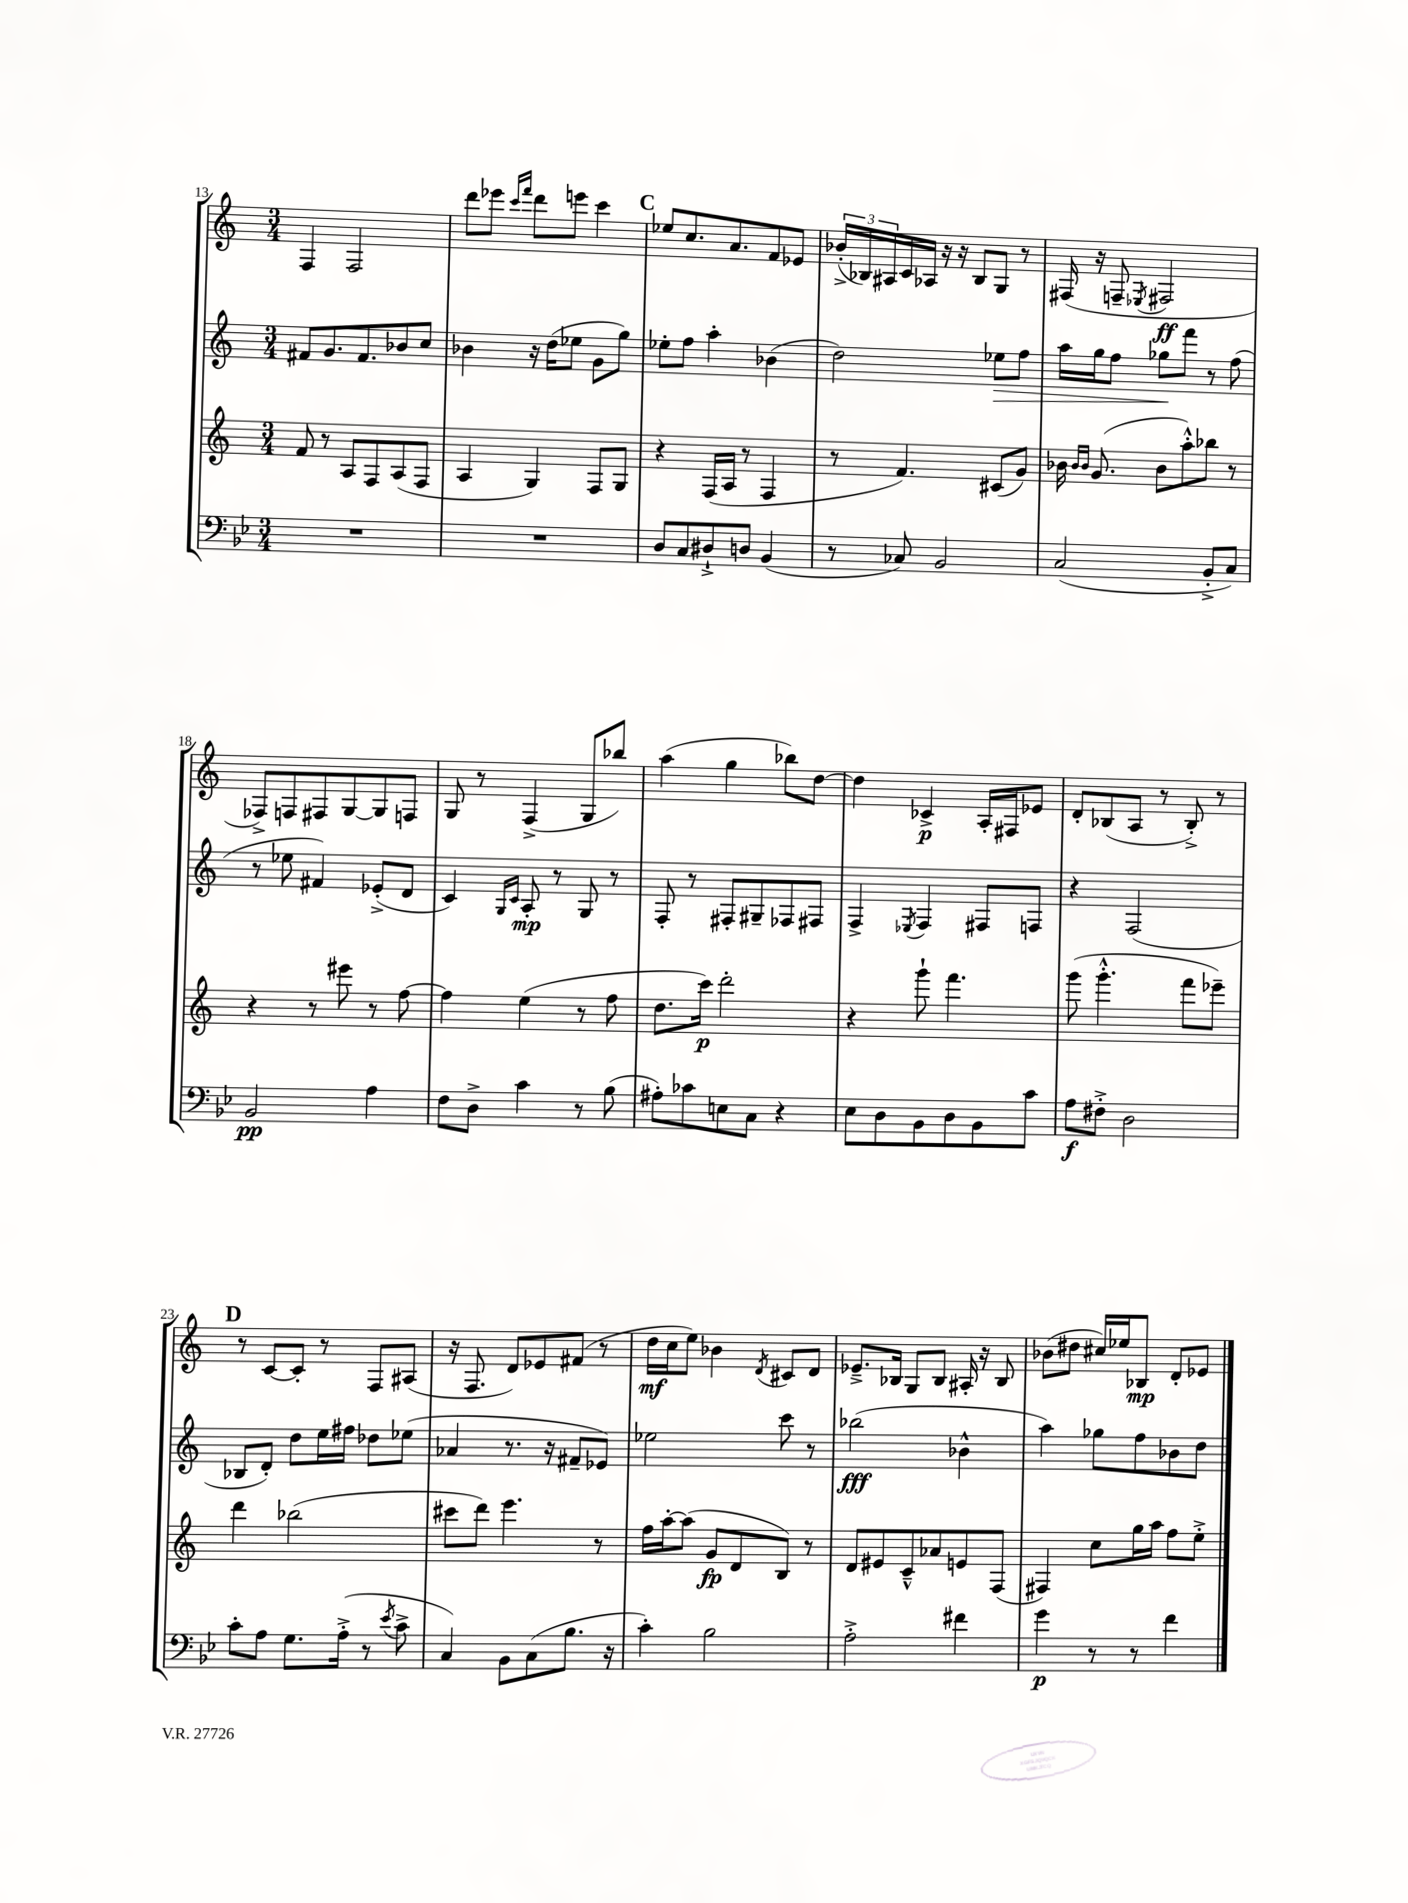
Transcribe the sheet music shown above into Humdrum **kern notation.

**kern	**dynam	**kern	**dynam	**kern	**dynam	**kern	**dynam
*part4	*part4	*part3	*part3	*part2	*part2	*part1	*part1
*staff4	*staff4	*staff3	*staff3	*staff2	*staff2	*staff1	*staff1
*clefF4	*	*clefG2	*	*clefG2	*	*clefG2	*
*k[b-e-]	*	*k[]	*	*k[]	*	*k[]	*
*M3/4	*	*M3/4	*	*M3/4	*	*M3/4	*
=13	=13	=13	=13	=13	=13	=13	=13
2.r	.	8f/	.	8f#X/L	.	4F/	.
.	.	8r	.	8.g/	.	.	.
.	.	8A/L	.	.	.	2F/	.
.	.	.	.	8.f#/	.	.	.
.	.	8F/	.	.	.	.	.
.	.	(8A/	.	8b-X/	.	.	.
.	.	8F/J	.	8cc/J	.	.	.
=14	=14	=14	=14	=14	=14	=14	=14
2.r	.	4A/	.	4b-X\	.	8ddd\L	.
.	.	.	.	.	.	8eee-X\J	.
.	.	.	.	.	.	16qqccc/LL	.
.	.	.	.	.	.	16qqfff/JJ	.
.	.	4G/)	.	16r	.	8ddd\L	.
.	.	.	.	(16dd\KL	.	.	.
.	.	.	.	8ee-X\J	.	8eeen\J	.
.	.	8F/L	.	8g\L	.	4ccc\	.
.	.	8G/J	.	8gg\J)	.	.	.
!!LO:REH:place=s1:t=C
=15	=15	=15	=15	=15	=15	=15	=15
8D/L	.	4r	.	8ee-X'\L	.	8ee-X/L	.
8C/	.	.	.	8ff\J	.	8.cc/	.
8D#X`^/	.	(16F/LL	.	4aa'\	.	.	.
.	.	16A/JJ	.	.	.	8.a/	.
8Dn/J	.	8r	.	.	.	.	.
(4BB-/	.	4F/	.	(4b-X\	.	8f/	.
.	.	.	.	.	.	8e-X/J	.
=16	=16	=16	=16	=16	=16	=16	=16
8r	.	8r	.	2dd\)	.	(24b-X'^/LL	.
.	.	.	.	.	.	24B-X/)	.
.	.	.	.	.	.	24A#X/	.
8C-X/)	.	4.f/)	.	.	.	16c/	.
.	.	.	.	.	.	16A-X/JJ	.
2BB-/	.	.	.	.	.	16r	.
.	.	.	.	.	.	16r	.
.	.	.	.	.	.	8B-/L	.
!	!	!	!	!	!LO:HP:b	!	!
.	.	(8c#X/L	.	8ee-X\L	>	8G/J	.
.	.	8g/J)	.	8ff\J	.	8r	.
=17	=17	=17	=17	=17	=17	=17	=17
(2C/	.	16b-X\	.	16aa\LL	.	(16F#X/	.
.	.	16qqb-/LL	.	.	.	.	.
.	.	16qqb-/JJ	.	.	.	.	.
.	.	(8.g/	.	16gg\J	.	16r	.
.	.	.	.	8ff\J	.	8Fn~/	.
.	.	.	.	.	.	8qE-X/	.
.	.	8b-\L	.	8gg-X\L	.	2F#X/	ff
.	.	8aa'^^\)	.	8fff\J	]	.	.
8BB-'^/L	.	8bb-X\J	.	8r	.	.	.
8C/J)	.	8r	.	(8ff\	.	.	.
!!LO:LB:g=z
=18	=18	=18	=18	=18	=18	=18	=18
2BB-/	pp	4r	.	8r	.	8F-X^/L)	.
.	.	.	.	8ee-X\	.	8Fn/	.
.	.	8r	.	4f#X/)	.	8F#X/	.
.	.	8eee#X\	.	.	.	[8G/	.
4A\	.	8r	.	(8e-X'^/L	.	8G/]	.
.	.	[8ff\	.	8d/J	.	8Fn/J	.
=19	=19	=19	=19	=19	=19	=19	=19
8F\L	.	4ff\]	.	4c/)	.	8G/	.
8D^\J	.	.	.	.	.	8r	.
.	.	.	.	16qqG/LL	.	.	.
.	.	.	.	16qqc/JJ	.	.	.
4c\	.	(4ee\	.	8A'/	mp	(4F^/	.
.	.	.	.	8r	.	.	.
8r	.	8r	.	8G/	.	8G/L	.
(8B-\	.	8ff\	.	8r	.	8bb-X/J)	.
=20	=20	=20	=20	=20	=20	=20	=20
8A#X'\L)	.	8.dd\L	.	8F'/	.	(4aa\	.
8c-X\	.	.	.	8r	.	.	.
.	.	16ccc\Jk)	p	.	.	.	.
8En\	.	2ddd'\	.	8F#X'/L	.	4gg\	.
8C\J	.	.	.	8G#X~/	.	.	.
4r	.	.	.	8F-X/	.	8bb-X\L)	.
.	.	.	.	8F#X/J	.	[8dd\J	.
=21	=21	=21	=21	=21	=21	=21	=21
8E-\L	.	4r	.	4F^/	.	4dd\]	.
8D\	.	.	.	.	.	.	.
.	.	.	.	8qE-X/	.	.	.
8BB-\	.	8ggg`\	.	4F/	.	4c-X^/	p
8D\	.	4.fff\	.	.	.	.	.
8BB-\	.	.	.	8F#X/L	.	16A'/LL	.
.	.	.	.	.	.	16F#X/J	.
8c\J	.	.	.	8Fn/J	.	8e-X/J	.
=22	=22	=22	=22	=22	=22	=22	=22
8A\L	f	(8ggg\	.	4r	.	8d'/L	.
8F#X'^\J	.	4.ggg'^^\	.	.	.	(8B-X/	.
2D\	.	.	.	(2F/	.	8A/J	.
.	.	.	.	.	.	8r	.
.	.	8fff\L	.	.	.	8B-'^/)	.
.	.	8eee-X~\J)	.	.	.	8r	.
!!LO:LB:g=z
!!LO:REH:place=s1:t=D
=23	=23	=23	=23	=23	=23	=23	=23
8c'\L	.	4ddd\	.	8B-X/L	.	8r	.
8A\J	.	.	.	8d'/J)	.	[8c/L	.
8.G\L	.	(2bb-X\	.	8dd\L	.	8c'/J]	.
.	.	.	.	16ee\L	.	8r	.
(16A'^\Jk	.	.	.	16ff#X\JJ	.	.	.
8r	.	.	.	8dd-X\L	.	8F/L	.
8qe-/	.	.	.	.	.	.	.
8c^\	.	.	.	(8ee-X\J	.	(8A#X/J	.
=24	=24	=24	=24	=24	=24	=24	=24
4C/)	.	8ccc#X\L	.	4a-X/	.	16r	.
.	.	.	.	.	.	8.F/	.
.	.	8ddd\J)	.	.	.	.	.
8BB-\L	.	4.eee\	.	8.r	.	8d/L)	.
(8C\	.	.	.	.	.	8e-X/	.
.	.	.	.	16r	.	.	.
8.B-\J	.	.	.	8f#X~/L	.	(8f#X/J	.
.	.	8r	.	8e-X/J)	.	8r	.
16r	.	.	.	.	.	.	.
=25	=25	=25	=25	=25	=25	=25	=25
4c'\)	.	16ff\LL	.	2ee-X\	.	16dd\LL	mf
.	.	[16aa'\J	.	.	.	16cc\J	.
.	.	(8aa\J]	.	.	.	8ee\J)	.
2B-\	.	8g/L	fp	.	.	4b-X\	.
.	.	8d/	.	.	.	.	.
.	.	.	.	.	.	8qd/	.
.	.	8B/J)	.	8ccc\	.	8c#X/L	.
.	.	8r	.	8r	.	8d/J	.
=26	=26	=26	=26	=26	=26	=26	=26
2A'^\	.	8d/L	.	(2bb-X\	fff	8.e-X~^/L	.
.	.	8e#X/	.	.	.	.	.
.	.	.	.	.	.	16B-X/Jk	.
.	.	8c~^^/	.	.	.	8G/L	.
.	.	8a-X/	.	.	.	8B-/J	.
4f#X\	.	8en/	.	4b-X^^\	.	16A#X'/	.
.	.	.	.	.	.	16r	.
.	.	(8F/J	.	.	.	8B-/	.
=27	=27	=27	=27	=27	=27	=27	=27
4g\	p	4F#X/)	.	4aa\)	.	(8b-X\L	.
.	.	.	.	.	.	8dd#X\J	.
8r	.	8cc\L	.	8gg-X\L	.	16cc#X/LL)	.
.	.	.	.	.	.	16ee-X/J	.
8r	.	16gg\L	.	8ff\	.	8B-X/J	mp
.	.	16aa\JJ	.	.	.	.	.
4f\	.	8ff\L	.	8b-X\	.	8d'/L	.
.	.	8ee'^\J	.	8dd\J	.	8e-X/J	.
==	==	==	==	==	==	==	==
*-	*-	*-	*-	*-	*-	*-	*-
